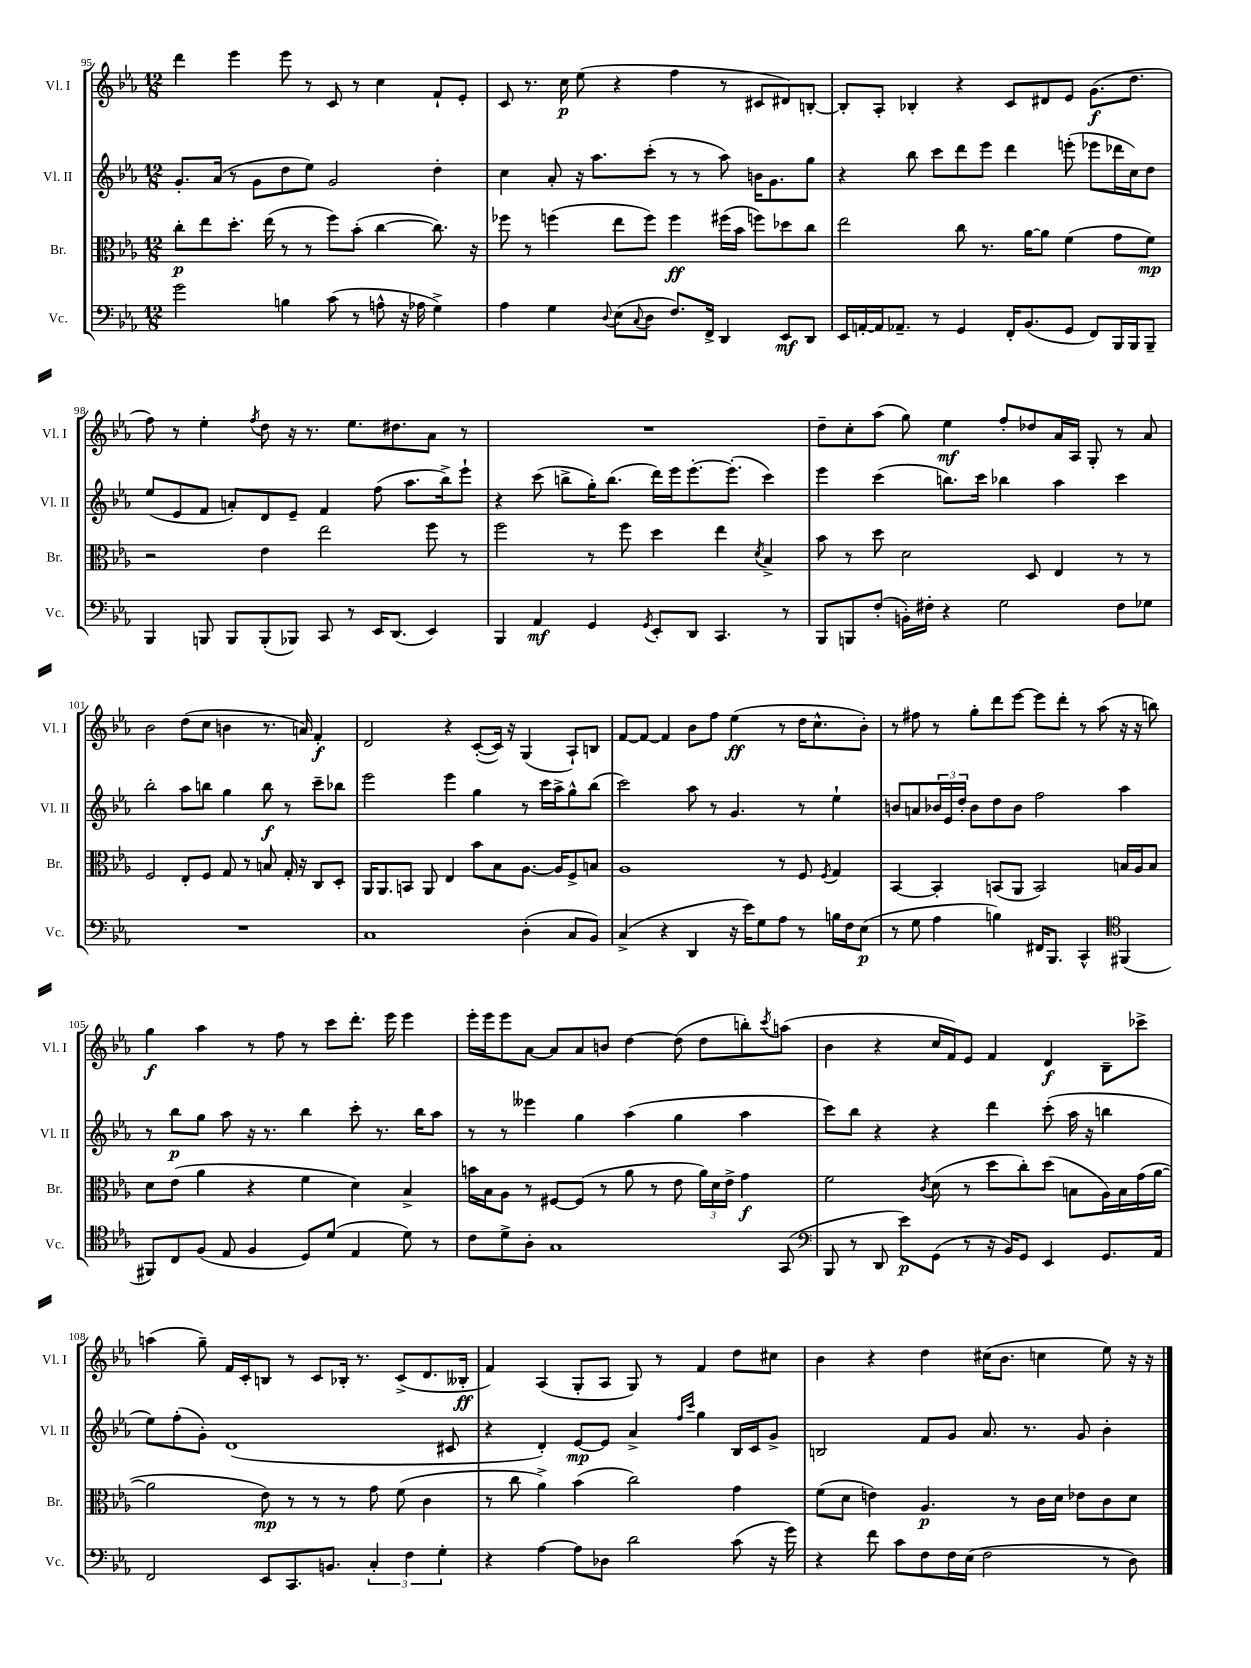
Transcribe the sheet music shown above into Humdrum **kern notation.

**kern	**dynam	**kern	**dynam	**kern	**dynam	**kern	**dynam
*part4	*part4	*part3	*part3	*part2	*part2	*part1	*part1
*staff4	*staff4	*staff3	*staff3	*staff2	*staff2	*staff1	*staff1
*I"Vc.	*	*I"Br.	*	*I"Vl. II	*	*I"Vl. I	*
*I'Vc.	*	*I'Br.	*	*I'Vl. II	*	*I'Vl. I	*
*clefF4	*	*clefC3	*	*clefG2	*	*clefG2	*
*k[b-e-a-]	*	*k[b-e-a-]	*	*k[b-e-a-]	*	*k[b-e-a-]	*
*M12/8	*	*M12/8	*	*M12/8	*	*M12/8	*
=95	=95	=95	=95	=95	=95	=95	=95
2g\	.	8cc'\L	p	8.g'/L	.	4ddd\	.
.	.	8ee-\	.	.	.	.	.
.	.	.	.	(16a-/Jk	.	.	.
.	.	8.dd'\J	.	8r	.	4eee-\	.
.	.	.	.	8g\L	.	.	.
.	.	(16ee-\	.	.	.	.	.
4Bn\	.	8r	.	8dd\	.	8eee-\	.
.	.	8r	.	8ee-\J)	.	8r	.
(8c\	.	8ff\L)	.	2g/	.	8c/	.
8r	.	(8b-'\J	.	.	.	8r	.
8An^^\	.	[4cc\	.	.	.	4cc\	.
16r	.	.	.	.	.	.	.
16A-X\	.	.	.	.	.	.	.
4G^\)	.	8.cc\])	.	4dd'\	.	8f`/L	.
.	.	.	.	.	.	8e-'/J	.
.	.	16r	.	.	.	.	.
=96	=96	=96	=96	=96	=96	=96	=96
4A-\	.	8ff-X\	.	4cc\	.	8c/	.
.	.	8r	.	.	.	8.r	.
4G\	.	(4ffn\	.	8a-'/	.	.	.
.	.	.	.	.	.	16cc\	p
.	.	.	.	16r	.	(8ee-\	.
.	.	.	.	8.aa-\L	.	.	.
8qqD/	.	.	.	.	.	.	.
(8E-\L	.	8ee-\L	.	.	.	4r	.
8qqC/	.	.	.	.	.	.	.
8D\J	.	8ff\J)	.	(8ccc'\J	.	.	.
8.F/L)	.	4ff\	ff	8r	.	4ff\	.
.	.	.	.	8r	.	.	.
16FF^/Jk	.	.	.	.	.	.	.
4DD/	.	(16ff#X\LL	.	8aa-\)	.	8r	.
.	.	16b-\JJ	.	.	.	.	.
.	.	8ffn\L)	.	16bn\KL	.	8c#X/L	.
.	.	.	.	8.g\	.	.	.
8EE-/L	mf	8dd-X\	.	.	.	8d#X/)	.
8DD/J	.	8cc\J	.	8gg\J	.	[8Bn'/J	.
=97	=97	=97	=97	=97	=97	=97	=97
16EE-/LL	.	2ee-\	.	4r	.	8B'/L]	.
[16AAn'/	.	.	.	.	.	.	.
16AA/J]	.	.	.	.	.	8A-'/J	.
8.AA-X~/J	.	.	.	.	.	.	.
.	.	.	.	8bb-\	.	4B-X'/	.
8r	.	.	.	8ccc\L	.	.	.
4GG/	.	8cc\	.	8ddd\	.	4r	.
.	.	8.r	.	8eee-\J	.	.	.
16FF'/KL	.	.	.	4ddd\	.	8c/L	.
(8.BB-/	.	[16a-\KL	.	.	.	.	.
.	.	8a-\J]	.	.	.	8d#X/	.
8GG/J	.	(4f\	.	(8eeen'\	.	8e-/J	.
8FF/L)	.	.	.	8eee-X\L	.	(8.g\L	f
16BBB-/L	.	8g\L	.	16ddd-X\L	.	.	.
16BBB-/J	.	.	.	16cc\J)	.	8.dd\J	.
8BBB-~/J	.	8f\J)	mp	8dd\J	.	.	.
!!LO:LB:g=z
=98	=98	=98	=98	=98	=98	=98	=98
4BBB-/	.	2r	.	(8ee-/L	.	8ff\)	.
.	.	.	.	8e-/	.	8r	.
8BBBn/	.	.	.	8f/J	.	4ee-'\	.
8BBB/L	.	.	.	8an'/L)	.	.	.
.	.	.	.	.	.	8qff/	.
(8BBB'/	.	4e-\	.	8d/	.	8dd\	.
8BBB-X/J)	.	.	.	8e-~/J	.	16r	.
.	.	.	.	.	.	8.r	.
8CC/	.	2ee-\	.	4f/	.	.	.
8r	.	.	.	.	.	8.ee-\L	.
16EE-/KL	.	.	.	(8ff\	.	.	.
(8.DD/J	.	.	.	.	.	8.dd#X\	.
.	.	.	.	8.aa-\L	.	.	.
4EE-/)	.	8ff\	.	.	.	8a-\J	.
.	.	.	.	16bb-^\k)	.	.	.
.	.	8r	.	8eee-`\J	.	8r	.
=99	=99	=99	=99	=99	=99	=99	=99
4BBB-/	.	2ff\	.	4r	.	1.r	.
4AA-/	mf	.	.	(8ccc\	.	.	.
.	.	.	.	8bbn^\L	.	.	.
4GG/	.	8r	.	16gg'\K)	.	.	.
.	.	.	.	(8.bb\J	.	.	.
.	.	8ff\	.	.	.	.	.
8qGG/	.	.	.	.	.	.	.
8EE-'/L	.	4dd\	.	16ddd\LL)	.	.	.
.	.	.	.	16eee-\J	.	.	.
8DD/J	.	.	.	[8.eee-'\	.	.	.
4.CC/	.	4ee-\	.	.	.	.	.
.	.	.	.	(8.eee-'\J]	.	.	.
.	.	8qd/	.	.	.	.	.
.	.	4B-^/	.	4ccc\)	.	.	.
8r	.	.	.	.	.	.	.
=100	=100	=100	=100	=100	=100	=100	=100
8BBB-/L	.	8b-\	.	4eee-\	.	8dd~\L	.
8BBBn/	.	8r	.	.	.	8cc'\	.
(8F'/J	.	8dd\	.	(4ccc\	.	(8aa-\J	.
16BBn'\LL)	.	2d\	.	.	.	8gg\)	.
16F#X'\JJ	.	.	.	.	.	.	.
4r	.	.	.	8.bbn\L)	.	4ee-\	mf
.	.	.	.	16ccc\Jk	.	.	.
2G\	.	.	.	4bb-X\	.	8ff'/L	.
.	.	8D/	.	.	.	8dd-X/	.
.	.	4E-/	.	4aa-\	.	16a-/L	.
.	.	.	.	.	.	16A-/JJ	.
.	.	.	.	.	.	8G'/	.
8F#\L	.	8r	.	4ccc\	.	8r	.
8G-X\J	.	8r	.	.	.	8a-/	.
!!LO:LB:g=z
=101	=101	=101	=101	=101	=101	=101	=101
1.r	.	2F/	.	2bb-'\	.	2b-\	.
.	.	8E-'/L	.	8aa-\L	.	(8dd\L	.
.	.	8F/J	.	8bbn\J	.	8cc\J	.
.	.	8G/	.	4gg\	.	4bn\	.
.	.	8r	.	.	.	.	.
.	.	8Bn/	.	8bb\	f	8.r	.
.	.	16G'/	.	8r	.	.	.
.	.	16r	.	.	.	16an/)	.
.	.	8C/L	.	8ccc~\L	.	4f'/	f
.	.	8D'/J	.	8bb-X\J	.	.	.
=102	=102	=102	=102	=102	=102	=102	=102
1C	.	16AA-/KL	.	2eee-\	.	2d/	.
.	.	8.AA-/	.	.	.	.	.
.	.	8BBn/J	.	.	.	.	.
.	.	8AA-/	.	.	.	.	.
.	.	4E-/	.	4eee-\	.	4r	.
.	.	8b-\L	.	4gg\	.	([8c'/L	.
.	.	8B-\	.	.	.	16c/Jk])	.
.	.	.	.	.	.	16r	.
(4D'\	.	[8.A-\J	.	8r	.	(4G/	.
.	.	.	.	16ccc\LL	.	.	.
.	.	16A-/KL]	.	16aa-^\J	.	.	.
8C/L	.	8F^/	.	8gg^^\	.	8A-`/L)	.
8BB-/J)	.	8Bn/J	.	(8bb-\J	.	8Bn/J	.
=103	=103	=103	=103	=103	=103	=103	=103
(4C^/	.	1A-	.	2ccc\)	.	[8f/L	.
.	.	.	.	.	.	8f/J_	.
4r	.	.	.	.	.	4f/]	.
4DD/	.	.	.	8aa-\	.	8b-\L	.
.	.	.	.	8r	.	8ff\J	.
16r	.	.	.	4.g/	.	(4ee-\	ff
16e-\KL)	.	.	.	.	.	.	.
8G\	.	.	.	.	.	.	.
8A-\J	.	8r	.	.	.	8r	.
8r	.	8F/	.	8r	.	16dd\KL	.
.	.	.	.	.	.	8.cc^^\	.
.	.	8qF/	.	.	.	.	.
16Bn\LL	.	4G/	.	4ee-`\	.	.	.
16F\J	.	.	.	.	.	.	.
(8E-\J	p	.	.	.	.	8b-'\J)	.
=104	=104	=104	=104	=104	=104	=104	=104
8r	.	[4BB-/	.	8bn/L	.	8r	.
8G\	.	.	.	8an/	.	8ff#X\	.
4A-\	.	4BB-'/]	.	24b-X/L	.	8r	.
.	.	.	.	24e-/	.	.	.
.	.	.	.	24dd'/JJ	.	.	.
.	.	.	.	8b-\L	.	8gg'\L	.
4Bn\)	.	(8BBn/L	.	8dd\	.	8ddd\	.
.	.	8AA-/J	.	8b-\J	.	[8eee-\J	.
16FF#X/KL	.	2BB/)	.	2ff\	.	8eee-\L]	.
8.BBB-/J	.	.	.	.	.	.	.
.	.	.	.	.	.	8ddd'\J	.
4CC^^/	.	.	.	.	.	8r	.
.	.	.	.	.	.	(8aa-\	.
*clefC4	*	*	*	*	*	*	*
(4FF#X/	.	16Bn/LL	.	4aa-\	.	16r	.
.	.	16A-/J	.	.	.	16r	.
.	.	8B/J	.	.	.	8bbn\)	.
!!LO:LB:g=z
=105	=105	=105	=105	=105	=105	=105	=105
8FF#X/L)	.	8d\L	.	8r	.	4gg\	f
8C/	.	(8e-\J	.	8bb-\L	p	.	.
(8F/J	.	4a-\	.	8gg\J	.	4aa-\	.
8E-/	.	.	.	8aa-\	.	.	.
4F/	.	4r	.	16r	.	8r	.
.	.	.	.	8.r	.	.	.
.	.	.	.	.	.	8ff\	.
8D/L)	.	4f\	.	4bb-\	.	8r	.
(8d/J	.	.	.	.	.	8ccc\L	.
4E-/	.	4d\)	.	8ccc'\	.	8.ddd'\J	.
.	.	.	.	8.r	.	.	.
.	.	.	.	.	.	16eee-\	.
8d\)	.	4B-^/	.	.	.	4eee-\	.
.	.	.	.	16bb-\KL	.	.	.
8r	.	.	.	8aa-\J	.	.	.
=106	=106	=106	=106	=106	=106	=106	=106
8c\L	.	16bn\LL	.	8r	.	16eee-'\LL	.
.	.	16B-\J	.	.	.	16eee-\J	.
8d^\	.	8A-\J	.	8r	.	8eee-\	.
8A-'\J	.	8r	.	4eee--X\	.	[8a-\J	.
1G	.	[8F#X/L	.	.	.	8a-/L]	.
.	.	(8F#/J]	.	4gg\	.	8a-/	.
.	.	8r	.	.	.	8bn/J	.
.	.	8a-\	.	(4aa-\	.	[4dd\	.
.	.	8r	.	.	.	.	.
.	.	8e-\	.	4gg\	.	(8dd\]	.
.	.	24a-\LL)	.	.	.	8dd\L	.
.	.	24d\	.	.	.	.	.
.	.	24e-^\JJ	.	.	.	.	.
.	.	4g\	f	4aa-\	.	8bbn'\)	.
.	.	.	.	.	.	8qccc/	.
(8GG/	.	.	.	.	.	(8aan\J	.
=107	=107	=107	=107	=107	=107	=107	=107
*clefF4	*	*	*	*	*	*	*
8BBB-/	.	2f\	.	8ccc\L)	.	4b-\	.
8r	.	.	.	8bb-\J	.	.	.
8DD/	.	.	.	4r	.	4r	.
8e-\L)	p	.	.	.	.	.	.
.	.	8qc/	.	.	.	.	.
(8GG\J	.	(8d\	.	4r	.	16cc/LL	.
.	.	.	.	.	.	16f/J)	.
8r	.	8r	.	.	.	8e-/J	.
16r	.	8dd\L	.	4ddd\	.	4f/	.
16BB-/KL)	.	.	.	.	.	.	.
8GG/J	.	8cc'\)	.	.	.	.	.
4EE-/	.	(8dd\J	.	(8ccc'\	.	4d/	f
.	.	8Bn\L	.	16aa-\	.	.	.
.	.	.	.	16r	.	.	.
8.GG/L	.	16A-\L)	.	4bbn\	.	8B-~\L	.
.	.	16B\	.	.	.	.	.
.	.	(16g\	.	.	.	8ccc-X^\J	.
16AA-/Jk	.	[16a-\JJ	.	.	.	.	.
!!LO:LB:g=z
=108	=108	=108	=108	=108	=108	=108	=108
2FF/	.	2a-\]	.	8ee-\L)	.	(4aan\	.
.	.	.	.	(8ff'\	.	.	.
.	.	.	.	8g'\J)	.	8gg~\)	.
.	.	.	.	(1d	.	16f/LL	.
.	.	.	.	.	.	16c'/J	.
8EE-/L	.	8e-\)	mp	.	.	8Bn/J	.
8.CC/	.	8r	.	.	.	8r	.
.	.	8r	.	.	.	8c/L	.
8.BBn/J	.	.	.	.	.	.	.
.	.	8r	.	.	.	16B-X'/Jk	.
.	.	.	.	.	.	8.r	.
6C'/	.	8g\	.	.	.	.	.
.	.	(8f\	.	.	.	(8c^/L	.
6F\	.	.	.	.	.	.	.
.	.	4c\	.	.	.	8.d/	.
6G'\	.	.	.	.	.	.	.
.	.	.	.	8c#X/	.	.	.
.	.	.	.	.	.	16B--X'/Jk	ff
=109	=109	=109	=109	=109	=109	=109	=109
4r	.	8r	.	4r	.	4f/)	.
.	.	8cc\	.	.	.	.	.
[4A-\	.	4a-^\)	.	4d'/)	.	(4A-/	.
8A-\L]	.	(4b-\	.	[8e-/L	mp	8G'/L	.
8D-X\J	.	.	.	8e-/J]	.	8A-/J	.
2d\	.	2cc\)	.	4a-^/	.	8G/)	.
.	.	.	.	.	.	8r	.
.	.	.	.	16qqff/LL	.	.	.
.	.	.	.	16qqccc/JJ	.	.	.
.	.	.	.	4gg\	.	4f/	.
(8c\	.	4g\	.	16B-/LL	.	8dd\L	.
.	.	.	.	16c/J	.	.	.
16r	.	.	.	8g^/J	.	8cc#X\J	.
16g\)	.	.	.	.	.	.	.
=110	=110	=110	=110	=110	=110	=110	=110
4r	.	(8f\L	.	2Bn/	.	4b-\	.
.	.	8d\J	.	.	.	.	.
8f\	.	4en\)	.	.	.	4r	.
8c\L	.	.	.	.	.	.	.
8F\	.	4.A-/	p	8f/L	.	4dd\	.
16F\L	.	.	.	8g/J	.	.	.
(16E-\JJ	.	.	.	.	.	.	.
2F\	.	.	.	8.a-/	.	(16cc#X\KL	.
.	.	.	.	.	.	8.b-\J	.
.	.	8r	.	.	.	.	.
.	.	.	.	8.r	.	.	.
.	.	16c\LL	.	.	.	4ccn\	.
.	.	16d\JJ	.	.	.	.	.
.	.	8e-X\L	.	8g/	.	.	.
8r	.	8c\	.	4b-'\	.	8ee-\)	.
8D\)	.	8d\J	.	.	.	16r	.
.	.	.	.	.	.	16r	.
==	==	==	==	==	==	==	==
*-	*-	*-	*-	*-	*-	*-	*-
